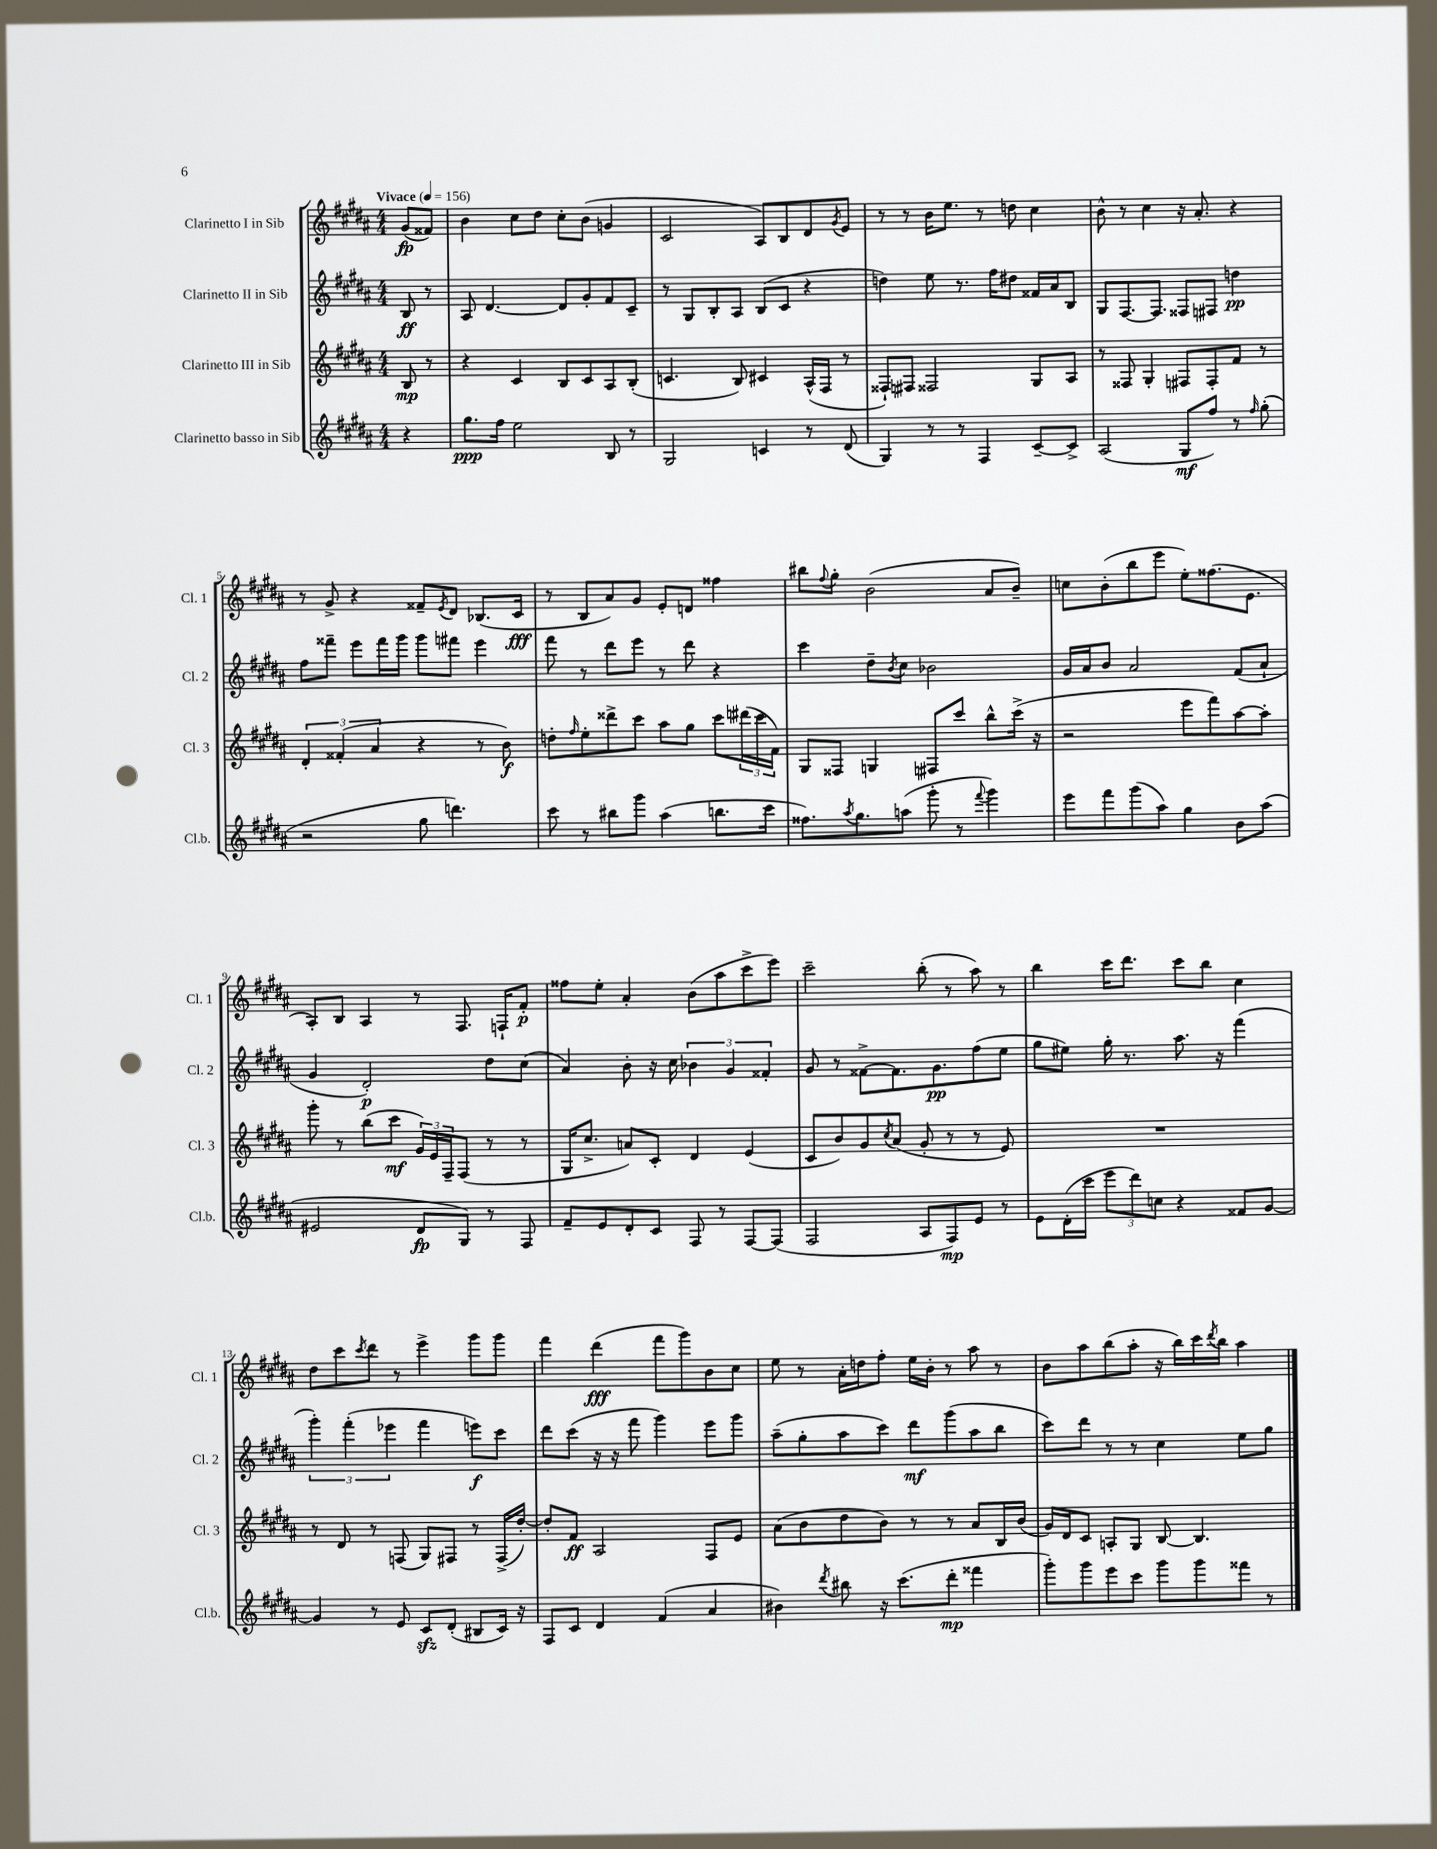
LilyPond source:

<<
\new StaffGroup <<
\new Staff = "s0" \with { instrumentName = "Clarinetto I in Sib" shortInstrumentName = "Cl. 1" } {
    \clef treble \key b \major \numericTimeSignature \time 4/4 \partial 4 \tempo "Vivace" 4 = 156
    gis'8\fp( fisis'8) |
    b'4 cis''8 dis''8 cis''8-. b'8( g'4 |
    cis'2 ais8) b8 dis'8 \acciaccatura { gis'8 } e'8 |
    r8 r8 b'16 e''8. r8 d''8 cis''4 |
    b'8-^ r8 cis''4 r16 ais'8.-. r4 |
    r8 gis'8-> r4 fisis'8-- \acciaccatura { e'8 } dis'8 bes8.( cis'16\fff |
    r8 b8 ais'8) gis'8 e'8-. d'8 fisis''4 |
    bis''8 \appoggiatura { fis''8 } gis''8-. b'2( ais'8 b'8--) |
    c''8 b'8-.( b''8 e'''8 e''8-.) fisis''8.( e'8. |
    ais8-.) b8 ais4 r8 fis8. f16-! fis'8-.\p |
    fisis''8 e''8-. ais'4-. b'8( ais''8 cis'''8-> e'''8) |
    cis'''2-- b''8-.( r8 ais''8) r8 |
    b''4 cis'''16 dis'''8. cis'''8 b''8 cis''4 |
    dis''8 cis'''8 \acciaccatura { cis'''8 } dis'''8 r8 e'''4-> gis'''8 gis'''8 |
    fis'''4 dis'''4\fff( fis'''8 gis'''8) b'8 cis''8 |
    e''8 r8 ais'16-. d''16 fis''8-. e''16 b'16-. r8 ais''8 r8 |
    b'8 ais''8 b''8( ais''8-. r16 b''16) cis'''16 \acciaccatura { dis'''8 } b''16 ais''4 \bar "|." |
}
\new Staff = "s1" \with { instrumentName = "Clarinetto II in Sib" shortInstrumentName = "Cl. 2" } {
    \clef treble \key b \major \numericTimeSignature \time 4/4 \partial 4
    b8\ff r8 |
    ais8 dis'4.~ dis'8 gis'8-. fis'8 cis'8-- |
    r8 gis8 b8-. ais8 b8( cis'8 r4 |
    d''4) e''8 r8. fis''16 dis''8 fisis'16 ais'16 b8 |
    gis8 fis8.~ fis8. fisis8 fis8 d''4\pp |
    fis''8 fisis'''8-- e'''8 fisis'''16 gis'''16 gis'''8 fis'''8 e'''4 |
    fis'''8 r8 dis'''8 e'''8 r8 dis'''8 r4 |
    cis'''4 dis''8-- \acciaccatura { b'8 } cis''8 bes'2 |
    gis'16 ais'16 b'8 ais'2 fis'8( ais'8-! |
    gis'4 dis'2-.\p) dis''8 cis''8( |
    ais'4) b'8-. r16 cis''16 \tuplet 3/2 { bes'4 gis'4 fisis'4-. } |
    gis'8 r8 fisis'8~-> fisis'8. gis'8.\pp fis''8( e''8 |
    gis''8 eis''8) gis''16-. r8. ais''8. r16 fis'''4( |
    \tuplet 3/2 { gis'''4-.) fis'''4-.( ees'''4 } fis'''4 e'''8\f) cis'''8 |
    dis'''8 cis'''8( r16 r16 fis'''8 gis'''4) e'''8 gis'''8 |
    ais''8--( gis''8-. ais''8 cis'''8) dis'''8\mf gis'''8( ais''8 b''8 |
    cis'''8) dis'''8 r8 r8 cis''4 e''8 gis''8 \bar "|." |
}
\new Staff = "s2" \with { instrumentName = "Clarinetto III in Sib" shortInstrumentName = "Cl. 3" } {
    \clef treble \key b \major \numericTimeSignature \time 4/4 \partial 4
    b8\mp r8 |
    r4 cis'4 b8 cis'8 ais8 b8-.( |
    c'4. b8) cis'4 ais16-^( fis16 r8 |
    fisis8-!) fis8 fisis2 gis8 ais8 |
    r8 fisis8 gis4-. fis8 fis8-. fis'8 r8 |
    \tuplet 3/2 { dis'4-. fisis'4-.( ais'4 } r4 r8 b'8\f) |
    d''8-. \grace { fis''16 } e''8-. disis'''8-> cis'''8 ais''8 gis''8 cis'''8 \tuplet 3/2 { dis'''16( cis'''16 fis'16) } |
    gis8 fisis8 g4 fis8 cis'''8 b''8-^ cis'''16->( r16 |
    r2 e'''8 fis'''8) ais''8~ ais''8-. |
    gis'''8-. r8 b''8( cis'''8\mf \tuplet 3/2 { gis'16) e'16 fis16-- } fis8( r8 r8 |
    gis16 cis''8.-> a'8) cis'8-. dis'4 e'4( |
    cis'8 b'8) gis'8 \acciaccatura { cis''8 } ais'8( gis'8-. r8 r8 e'8) |
    R1 |
    r8 dis'8 r8 f8( gis8) fis8 r8 fis16->( dis''16~-.) |
    dis''8-. fis'8\ff ais2 fis8 e'8 |
    ais'8( b'8 dis''8 b'8) r8 r8 ais'8 b16 b'16( |
    gis'16) dis'16 cis'8 a8-. gis8 b8~ b4. \bar "|." |
}
\new Staff = "s3" \with { instrumentName = "Clarinetto basso in Sib" shortInstrumentName = "Cl.b." } {
    \clef treble \key b \major \numericTimeSignature \time 4/4 \partial 4
    r4 |
    gis''8.\ppp fis''16 e''2 b8 r8 |
    gis2 c'4 r8 dis'8( |
    gis4) r8 r8 fis4 cis'8~-- cis'8-> |
    ais2( gis8\mf fis''8) r8 \grace { fis''16 } gis''8-.( |
    r2 gis''8 d'''4.) |
    cis'''8 r8 bis''8 gis'''8 ais''4( b''8. cis'''16 |
    fisis''8.) \acciaccatura { ais''8 } gis''8. a''8( gis'''8-. r8 \appoggiatura { fis'''8 } gis'''4) |
    e'''8 fis'''8 gis'''8( ais''8) gis''4 b'8 ais''8( |
    eis'2 dis'8\fp gis8) r8 fis8 |
    fis'8-- e'8 dis'8-. cis'8 fis8 r8 fis8~ fis8( |
    fis2 ais8 fis8\mp) e'8 r8 |
    e'8 dis'16-.( cis'''16 \tuplet 3/2 { e'''8 dis'''8) c''8 } r4 fisis'8 gis'8~ |
    gis'4 r8 e'8 cis'8\sfz dis'8-.( bis8 cis'16) r16 |
    fis8 cis'8 dis'4 fis'4( ais'4 |
    bis'4) \acciaccatura { dis'''8 } bis''8 r16 cis'''8.( dis'''8-.\mp fisis'''4 |
    gis'''8-.) gis'''8 e'''8 cis'''8 gis'''8 gis'''8 fisis'''8 r8 \bar "|." |
}
>>
>>
